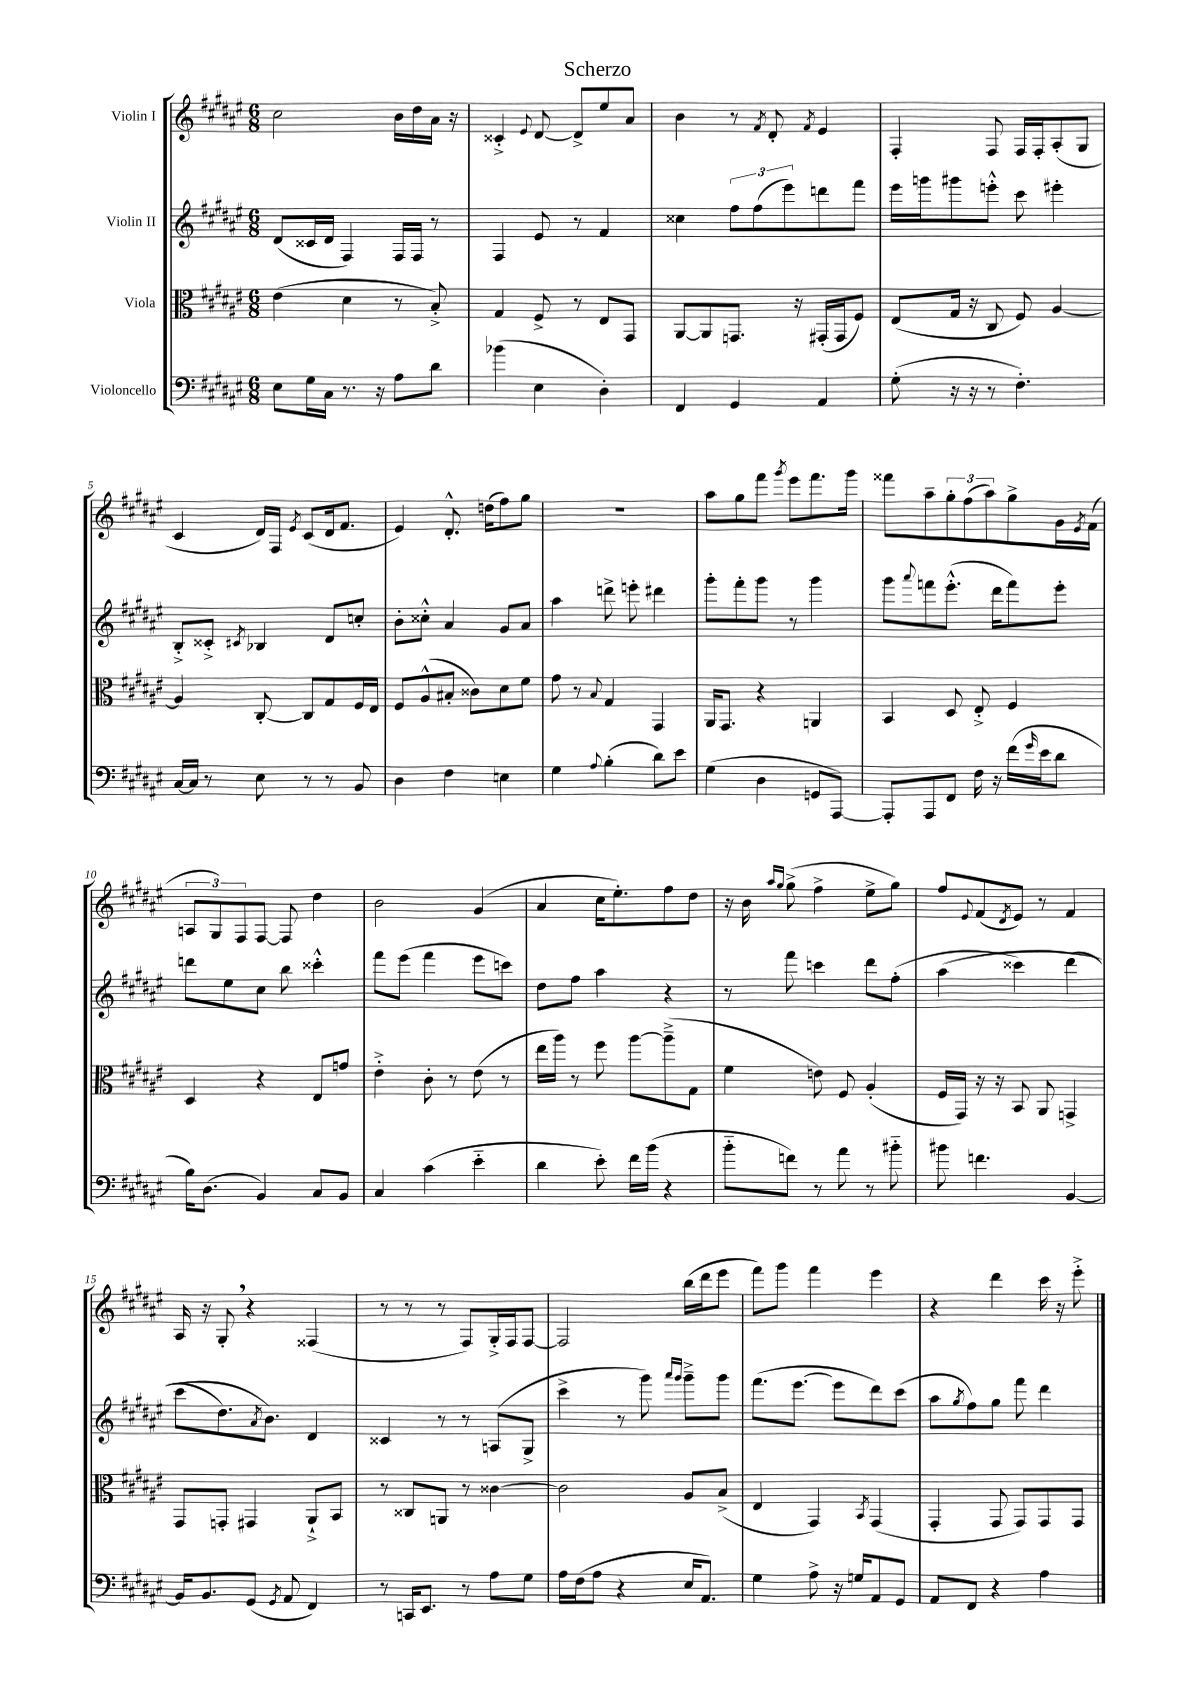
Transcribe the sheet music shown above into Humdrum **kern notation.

**kern	**kern	**kern	**kern
*part4	*part3	*part2	*part1
*staff4	*staff3	*staff2	*staff1
*I"Violoncello	*I"Viola	*I"Violin II	*I"Violin I
*clefF4	*clefC3	*clefG2	*clefG2
*k[f#c#g#d#a#e#]	*k[f#c#g#d#a#e#]	*k[f#c#g#d#a#e#]	*k[f#c#g#d#a#e#]
*M6/8	*M6/8	*M6/8	*M6/8
=1	=1	=1	=1
8E#\L	(4e#\	(8d#/L	2cc#\
16G#\L	.	16c##X/L	.
16C#\JJ	.	16d#/JJ	.
8.r	4d#\	4F#/)	.
16r	.	.	.
8A#\L	8r	16F#/LL	16b\LL
.	.	16F#/JJ	16dd#\
8d#\J	8B'^/)	8r	16a#\JJ
.	.	.	16r
=2	=2	=2	=2
(4b-X\	4G#/	4F#/	4c##X'^/
.	.	.	8qqe#/
4E#\	8F#^/	8e#/	[8d#/
.	8r	8r	8d#^/L]
4D#'\)	8E#/L	4f#/	8ee#/
.	8GG#/J	.	8a#/J
=3	=3	=3	=3
4FF#/	[8AA#/L	4cc##X\	4b\
.	8AA#/]	.	.
4GG#/	8.GGn/J	12ff#\L	8r
.	.	(12ff#\	.
.	.	.	8qf#/
.	.	.	8d#'/
.	.	12eee#\)	.
.	16r	.	.
.	.	.	8qf#/
4AA#/	(16GG#X'/LL	8dddn\	4e#/
.	16GG#/J	.	.
.	8F#/J)	8fff#\J	.
=4	=4	=4	=4
(8G#'\	(8E#/L	16eee#\LL	4F#'/
.	.	16gggn\J	.
16r	16G#/Jk	8ggg#X\	.
16r	16r	.	.
8r	8C#/	8eeen'^^\J	8F#/
4.F#'\)	8F#/)	8ccc#\	16F#/LL
.	.	.	16F#'/J
.	[4A#/	4eee#X'\	(8A#'/
.	.	.	8G#/J
!!LO:LB:g=z
=5	=5	=5	=5
[16C#/LL	4A#/]	8B'^/L	4c#/
16C#/JJ]	.	.	.
8r	.	8c##X'^/J	.
.	.	8qc#X/	.
8E#\	[8C#'/	4B-X/	16d#/LL)
.	.	.	16F#/JJ
.	.	.	8qe#/
8r	8C#/L]	.	(8c#/L
8r	8G#/	8d#/L	16d#/k
.	.	.	8.f#/J
8BB/	16F#/L	8ccn'/J	.
.	16E#/JJ	.	.
=6	=6	=6	=6
4D#\	8F#/L	8b'\L	4e#/)
.	(8A#^^/	8cc##X'^^\J	.
4F#\	8B#X'/J	4a#/	8.d#'^^/
.	8c##X\L)	.	.
.	.	.	(16ddn\KL
4En\	8d#\	8g#/L	8ff#\)
.	8f#\J	8a#/J	8gg#\J
=7	=7	=7	=7
4G#\	8g#\	4aa#\	2.r
.	8r	.	.
8qqA#/	8qqB/	.	.
(4B'\	4G#/	8dddn^\	.
.	.	8eeen'\	.
8d#\L)	4GG#/	4ddd#X\	.
8e#\J	.	.	.
=8	=8	=8	=8
(4G#\	16AA#/KL	8ggg#'\L	8aa#\L
.	8.GG#/J	.	.
.	.	8fff#'\	8gg#\
4D#\	4r	8ggg#\J	8fff#\J
.	.	.	8qggg#/
.	.	8r	8eee#\L
8GGn/L	4AAn/	4ggg#\	8.fff#\
[8AAA#/J)	.	.	.
.	.	.	16ggg#\Jk
=9	=9	=9	=9
8AAA#'/L]	4BB/	8ggg#\L	8fff##X\L
.	.	8qqaaa#/	.
8AAA#/	.	8fffn\	8aa#~\
8FF#/J	8D#/	(8.eee#'^^\J	12gg#'\
.	.	.	(12ff#\
16F#\	8E#'^/	.	.
.	.	.	12aa#\)
16r	.	16ddd#\KL	.
(16f#\LL	4F#/	8fff\)	8gg#^\
16qqg#/	.	.	.
16e#\J	.	.	.
8d#\J	.	8eee#'\J	16g#\L
.	.	.	8qe#/
.	.	.	(16f#\JJ
!!LO:LB:g=z
=10	=10	=10	=10
16B\KL)	4D#/	8dddn\L	12An/L
(8.D#\J	.	.	.
.	.	.	12G#/)
.	.	8ee#\	.
.	.	.	12F#/
4BB/)	4r	8cc#\J	[8F#/J
.	.	8bb\	8F#/]
8C#/L	8E#/L	4ccc##X'^^\	4dd#\
8BB/J	8gn/J	.	.
=11	=11	=11	=11
4C#/	4e#'^\	8fff#\L	2b\
.	.	(8eee#\J	.
(4c#\	8c#'\	4fff#\	.
.	8r	.	.
4e#\	(8e#\	8eee#\L	(4g#/
.	8r	8cccn\J)	.
=12	=12	=12	=12
4d#\	16ee#\LL	8dd#\L	4a#/
.	16aa#\JJ)	.	.
.	8r	8ff#\J	.
8e#'\)	8ff#\	4aa#\	16cc#\KL
.	.	.	8.ee#'\)
16f#\LL	[8aa#\L	.	.
(16b\JJ	.	.	.
4r	(8aa#~^\]	4r	8ff#\
.	8G#\J	.	8dd#\J
=13	=13	=13	=13
8b\L	4f#\	8r	16r
.	.	.	16b\
.	.	.	16qqaa#/LL
.	.	.	16qqgg#/JJ
8fn\J)	.	8fff#\	(8gg#^\
8r	8en\)	4cccn\	4ff#^\
8a#\	8F#/	.	.
8r	(4A#'/	8ddd#\L	8ee#^\L
8b#X\	.	(8ff#'\J	8gg#\J)
=14	=14	=14	=14
8b#X\	16F#/LL	(4aa#\	8ff#/L
.	16GG#/JJ)	.	.
.	.	.	8qqe#/
4.fn\	16r	.	(8f#/
.	16r	.	.
.	.	.	8qd#/
.	8BB/	4ccc##X\)	8e#/J)
.	8AA#/	.	8r
[4BB/	4GGn^/	(4ddd#\	4f#/
!!LO:LB:g=z
=15	=15	=15	=15
16BB/KL]	8GG#/L	8ccc#\L	16A#/
8.BB/	.	.	16r
.	8GGn'/J	8.dd#\)	8G#',/
(8GG#/J	4GG#X/	.	4r
.	.	8qa#/	.
.	.	8.b\J)	.
8qGG#/	.	.	.
8AA#/	.	.	.
4FF#/)	8AA#`^/L	4d#/	(4F##X/
.	8BB/J	.	.
=16	=16	=16	=16
8r	8r	4c##X/	8r
16CCn/KL	8C##X/L	.	8r
8.EE#/J	.	.	.
.	8AAn/J	8r	8r
8r	8r	8r	8F#/L)
8A#\L	[4c##X\	(8An/L	16G#'^/L
.	.	.	16F#/J
8G#\J	.	8G#^/J	[8F#/J
=17	=17	=17	=17
16A#\LL	2c##\]	4ccc#^\	2F#/]
(16F#\J	.	.	.
8A#\J	.	.	.
4r	.	8r	.
.	.	8ggg#\)	.
.	.	16qqaaa#/LL	.
.	.	16qqggg#/JJ	.
16E#/KL	8A#/L	8ggg#~^\L	(16bb\LL
8.AA#/J)	.	.	16ddd#\J
.	(8B^/J	8ggg#\J	8eee#\J
=18	=18	=18	=18
4G#\	4E#/	(8.fff#\L	8fff#\L)
.	.	.	8ggg#\J
.	.	[8.eee#\J	.
8A#^\	4GG#/)	.	4fff#\
16r	.	8eee#\L]	.
16Gn/KL	.	.	.
.	8qBB/	.	.
8AA#/	(4GG#/	8ddd#\)	4eee#\
8GG#/J	.	(8ccc#\J	.
=19	=19	=19	=19
8AA#/L	4GG#'/	8aa#\L	4r
.	.	8qgg#/	.
8FF#/J	.	8ff#\)	.
4r	8GG#/	8gg#\J	4ddd#\
.	8GG#/L)	8fff#\	.
4A#\	8GG#/	4ddd#\	16ccc#\
.	.	.	16r
.	8GG#/J	.	8eee#'^\
==	==	==	==
*-	*-	*-	*-
